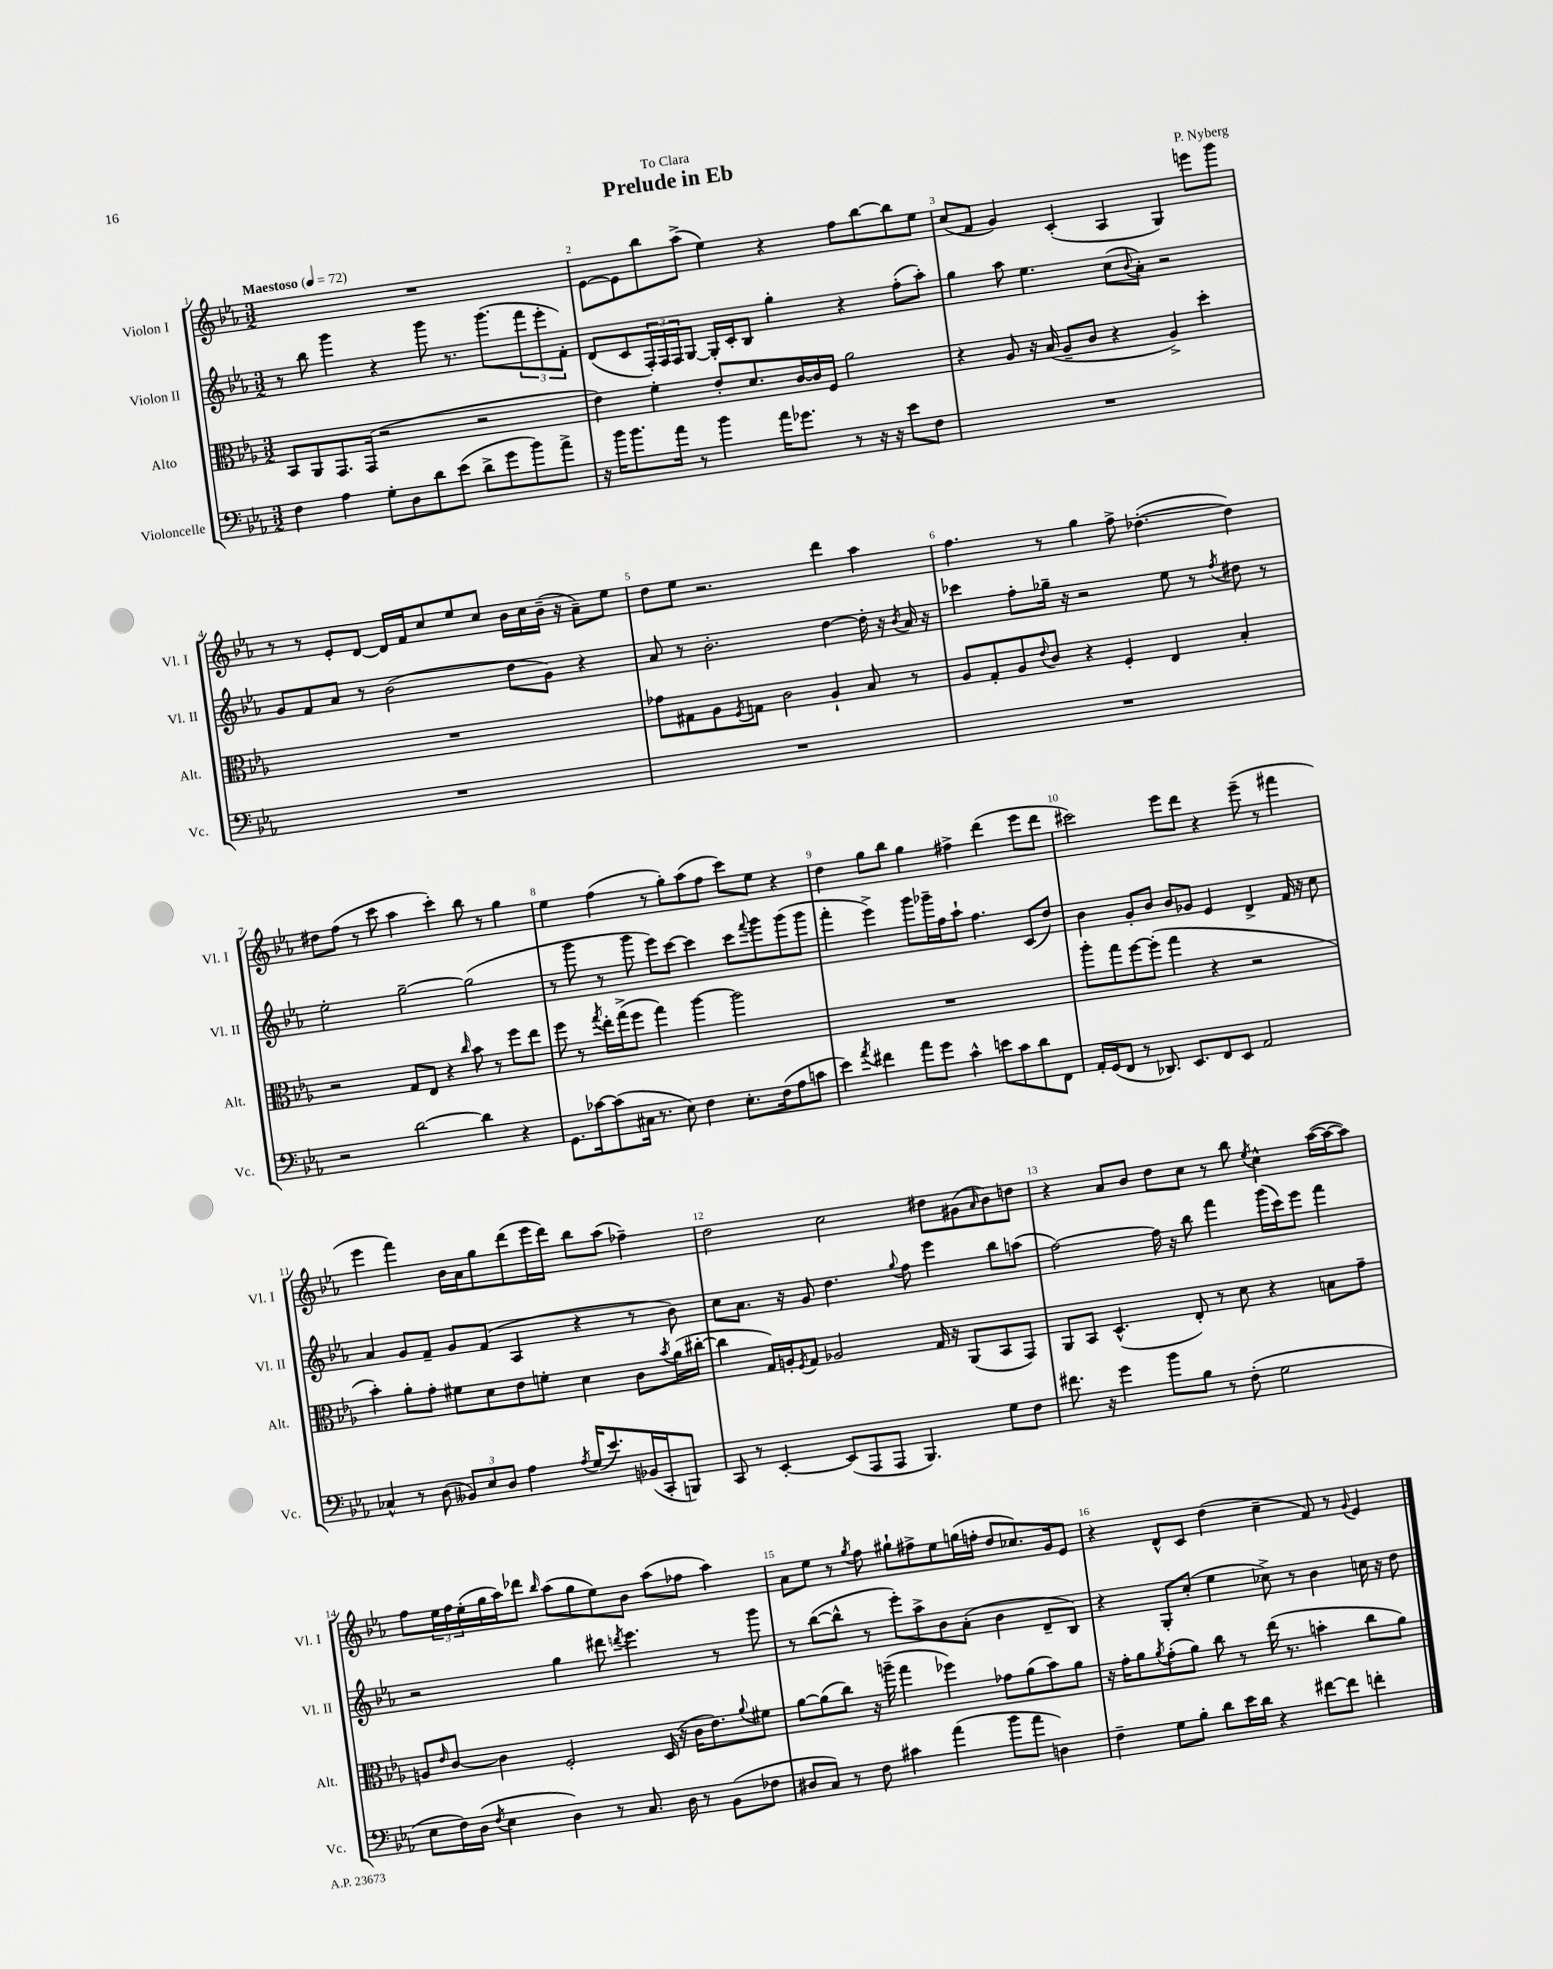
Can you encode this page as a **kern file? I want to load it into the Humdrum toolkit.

**kern	**kern	**kern	**kern
*part4	*part3	*part2	*part1
*staff4	*staff3	*staff2	*staff1
*I"Violoncelle	*I"Alto	*I"Violon II	*I"Violon I
*I'Vc.	*I'Alt.	*I'Vl. II	*I'Vl. I
*clefF4	*clefC3	*clefG2	*clefG2
*k[b-e-a-]	*k[b-e-a-]	*k[b-e-a-]	*k[b-e-a-]
*M3/2	*M3/2	*M3/2	*M3/2
*MM72	*MM72	*MM72	*MM72
=1	=1	=1	=1
!	!	!	!LO:TX:a:B:t=Maestoso
4F\	8BB-/L	8r	1.r
.	8AA-/	8bb-\	.
4A-\	8.GG/	4ggg\	.
.	(16GG/Jk	.	.
8G'\L	2r	4r	.
8D\	.	.	.
8d\	.	8ggg\	.
(8e-\J	.	8.r	.
8d^\L	2r	.	.
.	.	(8.ggg\L	.
8g\	.	.	.
8b-\)	.	12fff\	.
.	.	12eee-'\	.
8a-^\J	.	.	.
.	.	12f'\J)	.
=2	=2	=2	=2
16r	4e-\)	(8d/L	[8e-\L
16b-\KL	.	.	.
8.b-\	.	8c/	8e-\]
.	4f'\	24F'/L)	8bb-\
.	.	24F/	.
16a-\Jk	.	.	.
.	.	24F/J	.
8r	.	[8G/J	(8aa-^\J
4b-\	8e-'/L	16G'/LL]	4ee-\)
.	.	16c'/J	.
.	8.d/	8B-/J	.
16a-\KL	.	4gg'\	4r
8.g-X\J	[16c/L	.	.
.	16c/]	.	.
.	16F/JJ	.	.
8r	2a-\	4r	8ff\L
16r	.	.	[8bb-\
16r	.	.	.
8e-\L	.	(8ff'\L	8bb-\]
8F\J	.	8aa-'\J)	8ee-\J
=3	=3	=3	=3
1.r	4r	4gg\	(8cc/L
.	.	.	8f/J
.	8A-/	8aa-\	4g/)
.	16r	4.ee-\	.
.	(16B-/	.	.
.	8A-~/L	.	(4c'/
.	8c/J	.	.
.	4r	(8cc\L	4A-/
.	.	8qqb-/	.
.	.	8a-'\J)	.
.	4A-^/)	2r	4G/)
.	4dd'\	.	8eeen\L
.	.	.	8ggg\J
!!LO:LB:g=z
=4	=4	=4	=4
1.r	1.r	8g/L	8r
.	.	8f/	8r
.	.	8a-/J	8e-'/L
.	.	8r	[8d/J
.	.	(2b-\	16d/LL]
.	.	.	16f/J
.	.	.	8cc/
.	.	.	8ee-/
.	.	.	8cc/J
.	.	8dd\L	16b-\LL
.	.	.	16cc\
.	.	8g\J)	(16b-~\JJ
.	.	.	16r
.	.	4r	8a-~\L)
.	.	.	8ee-\J
=5	=5	=5	=5
1.r	8g-X\L	8a-/	8dd\L
.	8G#X\	8r	8ee-\J
.	8A-\	2.b-'\	2.r
.	8qF/	.	.
.	8Gn\J	.	.
.	2c\	.	.
.	4A-`/	[4dd\	4ddd\
.	8B-/	16dd'\]	4aa-\
.	.	16r	.
.	.	8qb-/	.
.	8r	16a-/	.
.	.	16r	.
=6	=6	=6	=6
1.r	8A-/L	4ccc-X\	4.ff\
.	8G'/	.	.
.	8A-/	8ff'\L	.
.	8qqe-/	.	.
.	8c/J	16gg-X~\Jk	8r
.	.	16r	.
.	4r	2r	4gg\
.	4F'/	.	8ff^\
.	.	.	([4.dd-X'\
.	4E-/	8ee-\	.
.	.	8r	.
.	.	8qff/	.
.	4B-'/	8dd#X\	4dd-\])
.	.	8r	.
!!LO:LB:g=z
=7	=7	=7	=7
2r	2r	2ee-'\	8dd#X\L
.	.	.	(8ff\J
.	.	.	8r
.	.	.	8ccc\
[2d\	8G/L	[2gg~\	4aa-\
.	8E-/J	.	.
.	4r	.	4ccc'\)
.	16qqcc/	.	.
4d\]	8b-\	(2gg\]	8bb-\
.	8r	.	8r
4r	8ff\L	.	4gg\
.	8ee-\J	.	.
=8	=8	=8	=8
8.GG\L	8ff\	8r	4ee-\
.	8r	8ggg\	.
[16c-X\k	.	.	.
.	8qgg/	.	.
(8c-\]	16ee-'\LL	8r	(4ff\
.	(16gg^\J	.	.
16C#X\Jk	8ff\J	8ggg\	.
8.r	.	.	.
.	4gg\)	8eee-\L)	8r
8E-\)	.	[8ccc\J	8gg'\L)
4F\	[4aa-\	4ccc\]	(8aa-\
.	.	.	8ff\J
8.E-'\L	2aa-\]	8ccc\L	8ccc\L)
.	.	8qqfff/	.
.	.	8ggg\	8ee-\J
(16F\k	.	.	.
8A-\	.	(8ggg\	4r
8cn\J	.	8ggg\J	.
=9	=9	=9	=9
4e-\)	1.r	4fff'\	4dd\
8qa-/	.	.	.
4f#X\	.	4eee-^\)	8gg\L
.	.	.	8bb-\J
8a-\L	.	8ggg\L	4gg\
8g\J	.	16ggg-X~\L	.
.	.	16ff\J	.
4c^^\	.	8aa-`\J	4ff#X^\
.	.	4.ff\	.
8en\L	.	.	(4ddd\
8c\	.	.	.
8d\	.	(8c/L	8eee-\L
8FF\J	.	8dd/J)	8ddd\J
=10	=10	=10	=10
16AA-'/LL	8aa-'\L	4b-\	2ccc#X\)
(16GG/J	.	.	.
8FF/J	8gg\	.	.
8r	[8ff\	8g'/L	.
8.DD-X/)	(8ff'\J]	8b-/J	.
.	4gg\	8b-/L	8eee-\L
8.EE-/L	.	.	.
.	.	8g-X/J	8ddd\J
8FF/	4r	4e-/	4r
8EE-/J	.	.	.
2AA-/	2r	4d^/	(8eee-~\
.	.	.	8r
.	.	16f/	4fff#X\
.	.	16r	.
.	.	8cc\	.
!!LO:LB:g=z
=11	=11	=11	=11
4C-X^^/	4b-'\)	4a-/	4eee-\
8r	8a-'\L	8g/L	4fff\)
(8D\	8g'\J	8f~/J	.
12BB--X/L)	8f#X\L	8g/L	16b-\LL
.	.	.	16a-\J
12E-/	.	.	.
.	8d\	(8f/J	8gg\
12D/J	.	.	.
4A-\	8e-\	4A-/	(8ddd\
.	8fn'\J	.	16eee-\L
.	.	.	16ddd\JJ)
8qA-/	.	.	.
(16G/KL	4d\	4r	8bb-\L
8.e-/)	.	.	.
.	.	.	(8aa-\J
(16BB-X/L	8c\L	8r	4ff-X~\)
16CC'/J	.	.	.
.	8qb-/	.	.
8BBBn/J)	(16a-\L	8b-\)	.
.	[16cc#X'\JJ	.	.
=12	=12	=12	=12
8CC/	4cc#\]	8cc\L	2dd\
8r	.	8.a-\J	.
[4EE-'/	16G/LL)	.	.
.	16An'/J	16r	.
.	8qF/	.	.
.	8G/J	8g/	.
(8EE-/L]	2A-X/	4.dd\	2cc\
8AAA-/	.	.	.
8AAA-/J	.	.	.
.	.	8qqgg/	.
4.BBB-/)	.	8ff\	.
.	16G/	4eee-\	8dd#X\L
.	16r	.	.
.	(8AA-/L	.	(8g#X\
.	.	.	16qqa-/
8G\L	8BB-/	8bb-\L	8b-\)
8F\J	8GG/J)	(8aan\J	8ddn\J
=13	=13	=13	=13
8.f#X\	8AA-/L	[2ff\)	4r
.	8BB-/J	.	.
16r	.	.	.
4g\	(4.D^^/	.	8a-/L
.	.	.	8b-/J
8b-\L	.	16ff\]	8dd\L
.	.	16r	.
8B-\J	8E-'/)	8bb-\	8cc\J
8r	8r	4fff\	8r
(8F'\	8d\	.	8bb-\
.	.	.	8qee-/
2G\	4r	(16ggg\LL	4cc^^\
.	.	16ccc\J)	.
.	.	8eee-\J	.
.	8Bn\L	4fff\	([16aa-\LL
.	.	.	16aa-\J_
.	8g~\J	.	8aa-\J])
!!LO:LB:g=z
=14	=14	=14	=14
8E-\L	8An/L	2r	8ff\L
.	16qqe-/	.	.
16F\L)	[8c/J	.	24ee-\L
.	.	.	24ff\
(16D\JJ	.	.	.
.	.	.	(24ee-'\
8qF/	.	.	.
4E-\	4c\]	.	16gg\
.	.	.	16aa-\J)
.	.	.	8ddd-X\J
.	.	.	16qqbb-/
4D\)	2F'/	4gg\	(8aa-\L
.	.	.	8gg\
8r	.	8ddd#X\	8ee-\)
.	.	8qdddn/	.
8.C/	.	4.eee-\	8b-\J
.	(16D/	.	(8aa-\L
16D\	16r	.	.
8r	16c\KL	.	8ff-X\J
.	8.e-\)	.	.
(8BB-\L	.	8r	4aa-\)
.	8qqa-/	.	.
8F-X\J	8f#X\J	8ggg\	.
=15	=15	=15	=15
8D#X/L	[8a-\L	8r	8a-\L
8C/J)	(8a-\]	([8bb-\L	8ee-\J
8r	8cc\J)	8bb-^^\J]	8r
.	.	.	8qgg/
8F\	16r	8r	8ff\
.	(16aan~\	.	.
4c#X\	4gg\	8eee-'\L)	8gg#X`\L
.	.	8aa-^\	8ff#X^\
(4a-\	4ff-X\)	8b-\	8ee-\
.	.	(8a-'\J	(16ggn\L
.	.	.	16ffn'\JJ
8b-\L	8g-X\L	4b-\	8dd/L
8a-\J	(8a-\	.	8.cc-X/)
4Dn\)	8b-\)	8d~/L	.
.	.	.	16g/k
.	8a-\J	8B-/J)	8e-/J
=16	=16	=16	=16
4F~\	16r	4r	4r
.	16g'\KL	.	.
.	8a-\	.	.
.	8qa-/	.	.
8G\L	(8g'\	8G'/L	8d^^/L
8B-'\J	8a-\J)	(8cc'/J	8c/J
8d\L	8cc\	4ee-\	(4dd\
16e-\L	8r	.	.
16d\JJ	.	.	.
4r	(16ee-\	8cc-X^\)	4cc~\
.	8.r	.	.
.	.	8r	.
[8f#X\L	4bn'\	4b-\	8f/)
8f#\J]	.	.	8r
.	.	.	8qqg/
4fn'\	8cc\L	16ccn\	4e-/
.	.	16r	.
.	8a-\J)	8dd\	.
==	==	==	==
*-	*-	*-	*-
